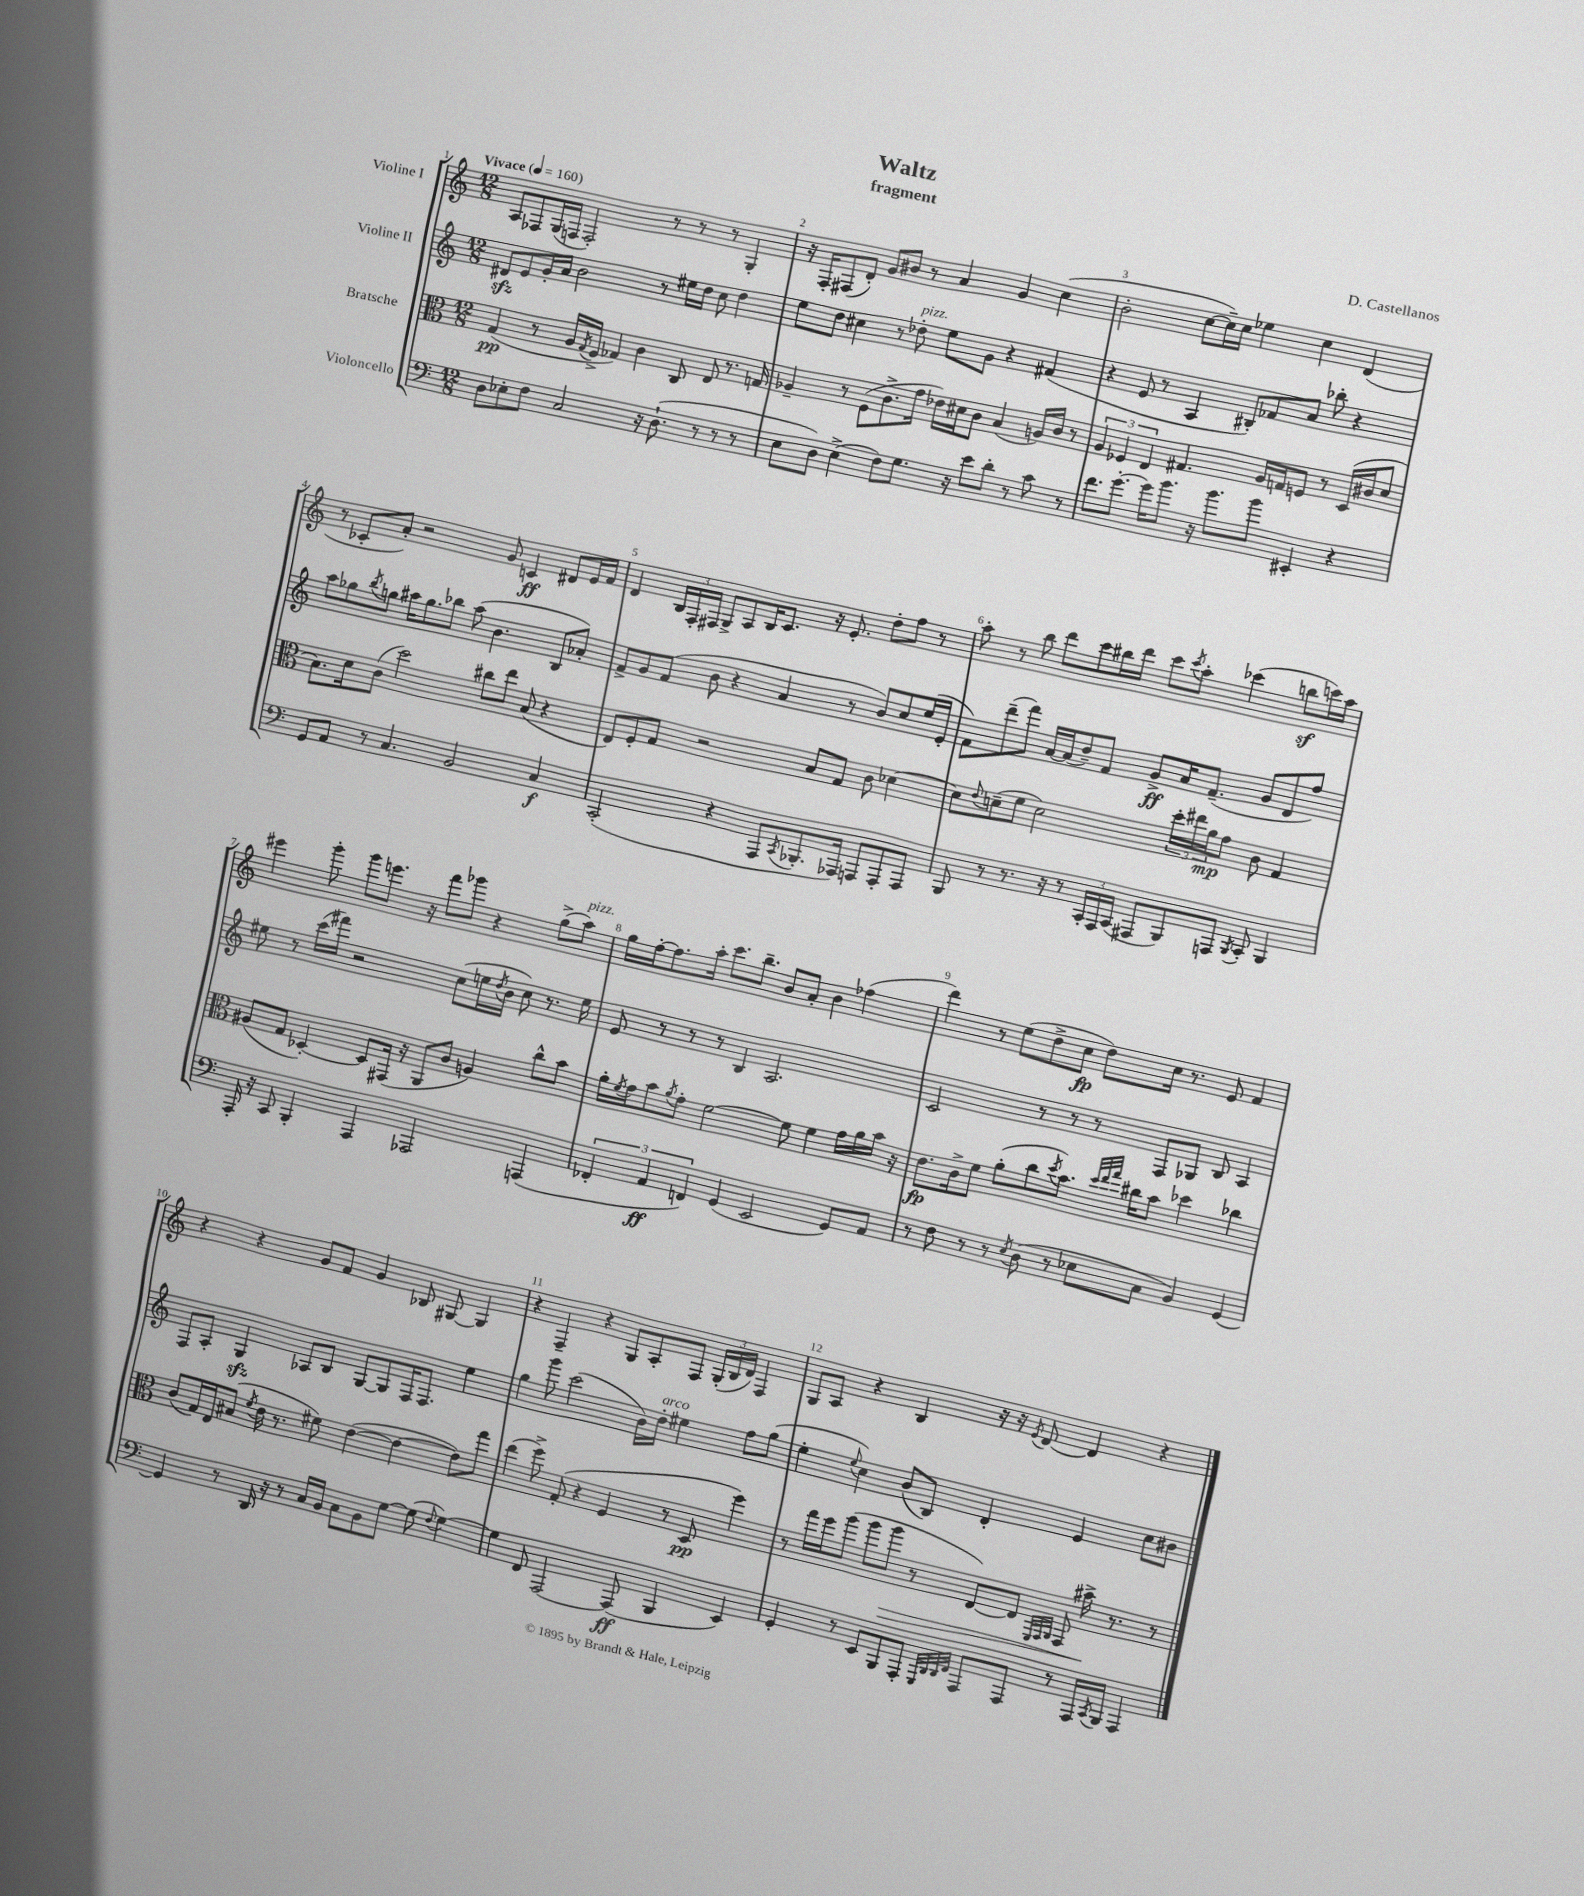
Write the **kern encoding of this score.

**kern	**dynam	**kern	**dynam	**kern	**dynam	**kern	**dynam
*part4	*part4	*part3	*part3	*part2	*part2	*part1	*part1
*staff4	*staff4	*staff3	*staff3	*staff2	*staff2	*staff1	*staff1
*I"Violoncello	*	*I"Bratsche	*	*I"Violine II	*	*I"Violine I	*
*clefF4	*	*clefC3	*	*clefG2	*	*clefG2	*
*k[]	*	*k[]	*	*k[]	*	*k[]	*
*M12/8	*	*M12/8	*	*M12/8	*	*M12/8	*
*MM160	*	*MM160	*	*MM160	*	*MM160	*
=1	=1	=1	=1	=1	=1	=1	=1
!	!	!	!	!	!	!LO:TX:a:B:t=Vivace	!
8D\L	.	(4G/	pp	8d#Xzz/L	.	8A/L	.
8E-X'\	.	.	.	8e/	.	8F-X/	.
8F\J	.	8r	.	16g'/L	.	(16G/L	.
.	.	.	.	16a/JJ	.	16Fn/JJ	.
2C/	.	16A/LL	.	2b\	.	2F'/)	.
.	.	8qG/	.	.	.	.	.
.	.	16F^/JJ	.	.	.	.	.
.	.	4G-X/)	.	.	.	.	.
.	.	4c\	.	.	.	.	.
16r	.	.	.	8r	.	8r	.
(8.D`\	.	.	.	.	.	.	.
.	.	8C/	.	16ee#X\LL	.	8r	.
.	.	.	.	16dd\JJ	.	.	.
8r	.	8E/	.	8cc\	.	8r	.
8r	.	8.r	.	4dd\	.	4G'/	.
8r	.	.	.	.	.	.	.
.	.	16Gn/	.	.	.	.	.
=2	=2	=2	=2	=2	=2	=2	=2
8E\L	.	4A-X~/	.	8ee\L	.	16r	.
.	.	.	.	.	.	16F'/KL	.
8D\J)	.	.	.	8dd\J	.	(8F#X/	.
(4E^\	.	8r	.	4cc#X\	.	8d'/J)	.
.	.	(8F\L	.	.	.	8g/L	.
8F\L)	.	8.c^\	.	8r	.	8b#X/J	.
!	!	!	!	!LO:TX:a:i:t=pizz.	!	!	!
8.G\J	.	.	.	8dd-X'\	.	8r	.
.	.	16g\Jk	.	.	.	.	.
.	.	16e-X\LL)	.	8ee\L	.	4a/	.
16r	.	16d#X\J	.	.	.	.	.
8e\L	.	8c\J	.	8g\J	.	.	.
8d'\J	.	(4B/	.	4r	.	4g/	.
8r	.	.	.	.	.	.	.
8c\	.	16An/LL)	.	(4f#X/	.	(4cc\	.
.	.	16c/JJ	.	.	.	.	.
8r	.	8r	.	.	.	.	.
=3	=3	=3	=3	=3	=3	=3	=3
8.f\L	.	6A/	.	4r	.	2b'\	.
.	.	6F-X/	.	.	.	.	.
[8.g'\J	.	.	.	.	.	.	.
.	.	.	.	8e/	.	.	.
.	.	6E/	.	.	.	.	.
16g\KL]	.	.	.	8r	.	.	.
8.b\J	.	.	.	.	.	.	.
.	.	4.G#X/	.	4A/	.	[8cc\L	.
16r	.	.	.	.	.	16cc~\L])	.
8.b\L	.	.	.	.	.	16cc\JJ	.
.	.	.	.	8B#X'/L)	.	4ee-X\	.
8b\J	.	16A/LL	.	8f-X/	.	.	.
.	.	16Gn/J	.	.	.	.	.
4EE#X'/	.	8Fn/J	.	8a/J	.	4cc\	.
.	.	8r	.	8bb-X'\	.	.	.
4r	.	(16D/LL	.	4r	.	(4d/	.
.	.	16c#X/J	.	.	.	.	.
.	.	8d/J	.	.	.	.	.
!!LO:LB:g=z
=4	=4	=4	=4	=4	=4	=4	=4
8GG/L	.	8.B\L)	.	8aa\L	.	8r	.
8AA/J	.	.	.	8gg-X\	.	8c-X'/L	.
.	.	16d\k	.	.	.	.	.
.	.	.	.	8qbb/	.	.	.
8r	.	(8c\J	.	8ggn\J	.	8a'/J)	.
4.C/	.	2dd\)	.	16aa#X\KL	.	2r	.
.	.	.	.	8.gg\	.	.	.
.	.	.	.	8bb-X\J	.	.	.
2BB/	.	.	.	(8aa#\	.	.	.
.	.	8cc#X\L	.	4.b\	.	8g/	.
.	.	8ee\J	.	.	.	4cn/	ff
.	.	(8B/	.	.	.	.	.
4C/	f	4r	.	8B/L	.	8d#X/L	.
.	.	.	.	8a-X'/J)	.	16e/L	.
.	.	.	.	.	.	16f/JJ	.
=5	=5	=5	=5	=5	=5	=5	=5
(2CC'/	.	8E/L)	.	8f^/L	.	4d/	.
.	.	8F'/	.	8g/	.	.	.
.	.	8G/J	.	(8f/J	.	24B/LL	.
.	.	.	.	.	.	24F'/	.
.	.	.	.	.	.	24F#X/JJ	.
.	.	2r	.	8b\	.	8G^/L	.
4r	.	.	.	4r	.	8A/	.
.	.	.	.	.	.	16B/K	.
.	.	.	.	.	.	8.c/J	.
8AAA/L	.	.	.	4a/	.	.	.
8qCC/	.	.	.	.	.	.	.
8.BBB-X'/	.	8B/L	.	.	.	16r	.
.	.	.	.	.	.	8.e'/	.
.	.	8G/J	.	8r	.	.	.
16AAA-X/Jk)	.	.	.	.	.	.	.
8AAAn/L	.	8c\	.	8b/L)	.	8dd'\L	.
8AAA'/	.	[4d-X\	.	8cc/	.	8ff\J	.
8AAA/J	.	.	.	(16ee/L	.	8r	.
.	.	.	.	16e'/JJ	.	.	.
=6	=6	=6	=6	=6	=6	=6	=6
8BBB/	.	8d-\L]	.	8f\L)	.	8aa'\	.
.	.	8qqe/	.	.	.	.	.
8r	.	(8dn~\	.	(8ddd~\	.	8r	.
8.r	.	8f\J	.	8fff\J)	.	8bb\	.
.	.	2d\)	.	[16a/LL	.	8ddd\L	.
16r	.	.	.	(16a/J]	.	.	.
8r	.	.	.	8dd~/)	.	8ccc\	.
24CC'/LL	.	.	.	8f/J	.	16bb#X\L	.
24AAA/	.	.	.	.	.	.	.
.	.	.	.	.	.	16ddd\JJ	.
(24CC/JJ	.	.	.	.	.	.	.
8AAA#X/L	.	.	.	8g^/L	ff	8ccc\L	.
.	.	.	.	.	.	8qccc/	.
8BBB/)	.	24dd'\LL	.	16a/K	.	8aa'\J	.
.	.	24ee#X\	.	.	.	.	.
.	.	.	.	(8.f~/J	.	.	.
.	.	24a\J	mp	.	.	.	.
8AAAn/J	.	8g\J	.	.	.	(4ccc-X\	.
8qBBB/	.	.	.	.	.	.	.
8CC'/	.	8c\	.	8g/L	.	.	.
4BBB/	.	4G/	.	8d/	.	8bbnz\L	.
.	.	.	.	8ff/J)	.	16cccn\L)	.
.	.	.	.	.	.	16aa\JJ	.
!!LO:LB:g=z
=7	=7	=7	=7	=7	=7	=7	=7
16AAA'/	.	(8A#X/L	.	8ee#X\	.	4eee#X\	.
16r	.	.	.	.	.	.	.
8CC/	.	8G/J	.	8r	.	.	.
4BBB'/	.	[4D-X'/)	.	(16ccc\LL	.	8ggg'\	.
.	.	.	.	16fff#X\JJ)	.	.	.
.	.	.	.	2r	.	8ggg\L	.
4AAA/	.	8D-/L]	.	.	.	8.eeen\J	.
.	.	(16GG#X/Jk	.	.	.	.	.
.	.	16r	.	.	.	16r	.
2AAA-X/	.	8AA/L	.	.	.	8fff\L	.
.	.	8c/J	.	(8cc\L	.	8ggg-X\J	.
.	.	4An/)	.	16een\L	.	4r	.
.	.	.	.	8qdd/	.	.	.
.	.	.	.	16b\JJ	.	.	.
.	.	.	.	8cc\)	.	.	.
(4AAAn/	.	8cc^^\L	.	8.r	.	(8gg^\L	.
!	!	!	!	!	!	!LO:TX:a:i:t=pizz.	!
.	.	8b\J	.	.	.	8aa\J)	.
.	.	.	.	16ee\	.	.	.
=8	=8	=8	=8	=8	=8	=8	=8
6FF-X'/	.	16a'\LL	.	8e/	.	16gg\LL	.
.	.	8qf/	.	.	.	.	.
.	.	16g\J	.	.	.	[16ff'\J	.
.	.	8b\	.	8r	.	8.ff\]	.
6AA/	ff	.	.	.	.	.	.
.	.	8qa/	.	.	.	.	.
.	.	8g'\J	.	8r	.	.	.
.	.	.	.	.	.	16aa'\Jk	.
6FFn/)	.	.	.	.	.	.	.
.	.	[2f\	.	8r	.	8.ccc\L	.
(4GG/	.	.	.	4B/	.	.	.
.	.	.	.	.	.	8.bb~\J	.
2EE/	.	.	.	2.A/	.	8b/L	.
.	.	8f\]	.	.	.	8a'/J	.
.	.	4f\	.	.	.	4b\	.
8GG/L)	.	16g\LL	.	.	.	(4ff-X\	.
.	.	16a\	.	.	.	.	.
8AA/J	.	16b\JJ	.	.	.	.	.
.	.	16r	.	.	.	.	.
=9	=9	=9	=9	=9	=9	=9	=9
8r	.	8.e\L	fp	2c/	.	4ddd\)	.
8F\	.	.	.	.	.	.	.
.	.	16c^\k	.	.	.	.	.
8r	.	8f\J	.	.	.	8r	.
8r	.	(8a'\L	.	.	.	(8ee\L	.
8qE/	.	.	.	.	.	.	.
(8D\	.	8cc\	.	8r	.	8dd^\	.
.	.	8qdd/	.	.	.	.	.
8r	.	8.b\J)	.	8r	.	8cc\J	fp
8E-X\L	.	.	.	8r	.	8dd\L)	.
.	.	32qqdd/LLL	.	.	.	.	.
.	.	32qqee/	.	.	.	.	.
.	.	32qqgg/JJJ	.	.	.	.	.
.	.	16cc#X\KL	.	.	.	.	.
8C\J	.	8b\J	.	8F/L	.	16cc\Jk	.
.	.	.	.	.	.	8.r	.
4BB/)	.	4dd-X\	.	8G-X/J	.	.	.
.	.	.	.	8B/	.	8e/	.
[4GG/	.	4cc-X\	.	4A/	.	4f/	.
!!LO:LB:g=z
=10	=10	=10	=10	=10	=10	=10	=10
4GG/]	.	(8c/L	.	8F/L	.	4r	.
.	.	16G/L)	.	8A'/J	.	.	.
.	.	16E/J	.	.	.	.	.
8r	.	(8B#X/J	.	4Gzz/	.	4r	.
.	.	8qf/	.	.	.	.	.
16DD/	.	16e\	.	.	.	.	.
16r	.	8.r	.	.	.	.	.
8r	.	.	.	8A-X/L	.	8g/L	.
16C/LL	.	8f#X\)	.	8B/J	.	8f/J	.
16BB/JJ	.	.	.	.	.	.	.
8C\L	.	([4e\	.	[8G/L	.	4g/	.
8BB\	.	.	.	8G/]	.	.	.
[8G\J	.	4e\_	.	16F/K	.	8B-X/	.
.	.	.	.	8.F/J	.	.	.
(8G\]	.	.	.	.	.	[8G#X/	.
8qqF/	.	.	.	.	.	.	.
[4G\)	.	8e\L])	.	4ee\	.	4G#/]	.
.	.	8gg\J	.	.	.	.	.
=11	=11	=11	=11	=11	=11	=11	=11
4G\]	.	(4ee\	.	4gg\	.	4r	.
8FF/	.	8ff^\)	.	8ggg\	.	4F~/	.
[2AAA/	.	(8G'/	.	(2ccc\	.	.	.
.	.	4r	.	.	.	4r	.
.	.	4F/	.	.	.	8G/L	.
(8AAA/]	ff	.	.	16b\LL)	.	8A'/	.
!	!	!	!	!LO:TX:a:i:t=arco	!	!	!
.	.	.	.	16dd'\JJ	.	.	.
4BBB/	.	8r	.	4ee#X\	.	8F/J	.
.	.	8D/	pp	.	.	(24G'/LL	.
.	.	.	.	.	.	24B/	.
.	.	.	.	.	.	24d/JJ)	.
4EE/)	.	4ff\)	.	8ff\L	.	4F/	.
.	.	.	.	(8gg\J	.	.	.
=12	=12	=12	=12	=12	=12	=12	=12
4GG'/	.	8r	.	4ee'\	.	8G/L	.
.	.	16gg\LL	.	.	.	8A/J	.
.	.	16ff\J	.	.	.	.	.
.	.	.	.	8qqee/	.	.	.
8r	.	(8aa\J	.	4cc\)	.	4r	.
8EE/L	.	8aa\L	.	.	.	.	.
!	!	!	!LO:HP:b	!	!	!	!
8BBB/	.	8aa\J	>	(8b/L	.	4B/	.
8AAA'/J	.	8r	.	8B/J)	.	.	.
32qqGGG/LLL	.	.	.	.	.	.	.
32qqDD/	.	.	.	.	.	.	.
32qqDD/	.	.	.	.	.	.	.
32qqFF/JJJ	.	.	.	.	.	.	.
8AAA/L	.	[8E/L)	.	4d'/	.	16r	.
.	.	.	.	.	.	16r	.
.	.	.	.	.	.	8qe/	.
8AAA/J	.	8E/J]	.	.	.	[8d/	.
.	.	32qqFF/LLL	.	.	.	.	.
.	.	32qqGG/	.	.	.	.	.
.	.	32qqAA/JJJ	.	.	.	.	.
8r	.	8GG/	.	4e/	.	4d/]	.
16AAA/LL	.	16b#X^\	.	.	.	.	.
8qCC/	.	.	.	.	.	.	.
16BBB/JJ	.	8.r	]	.	.	.	.
4AAA/	.	.	.	8cc\L	.	4r	.
.	.	8r	.	8b#X\J	.	.	.
==	==	==	==	==	==	==	==
*-	*-	*-	*-	*-	*-	*-	*-
